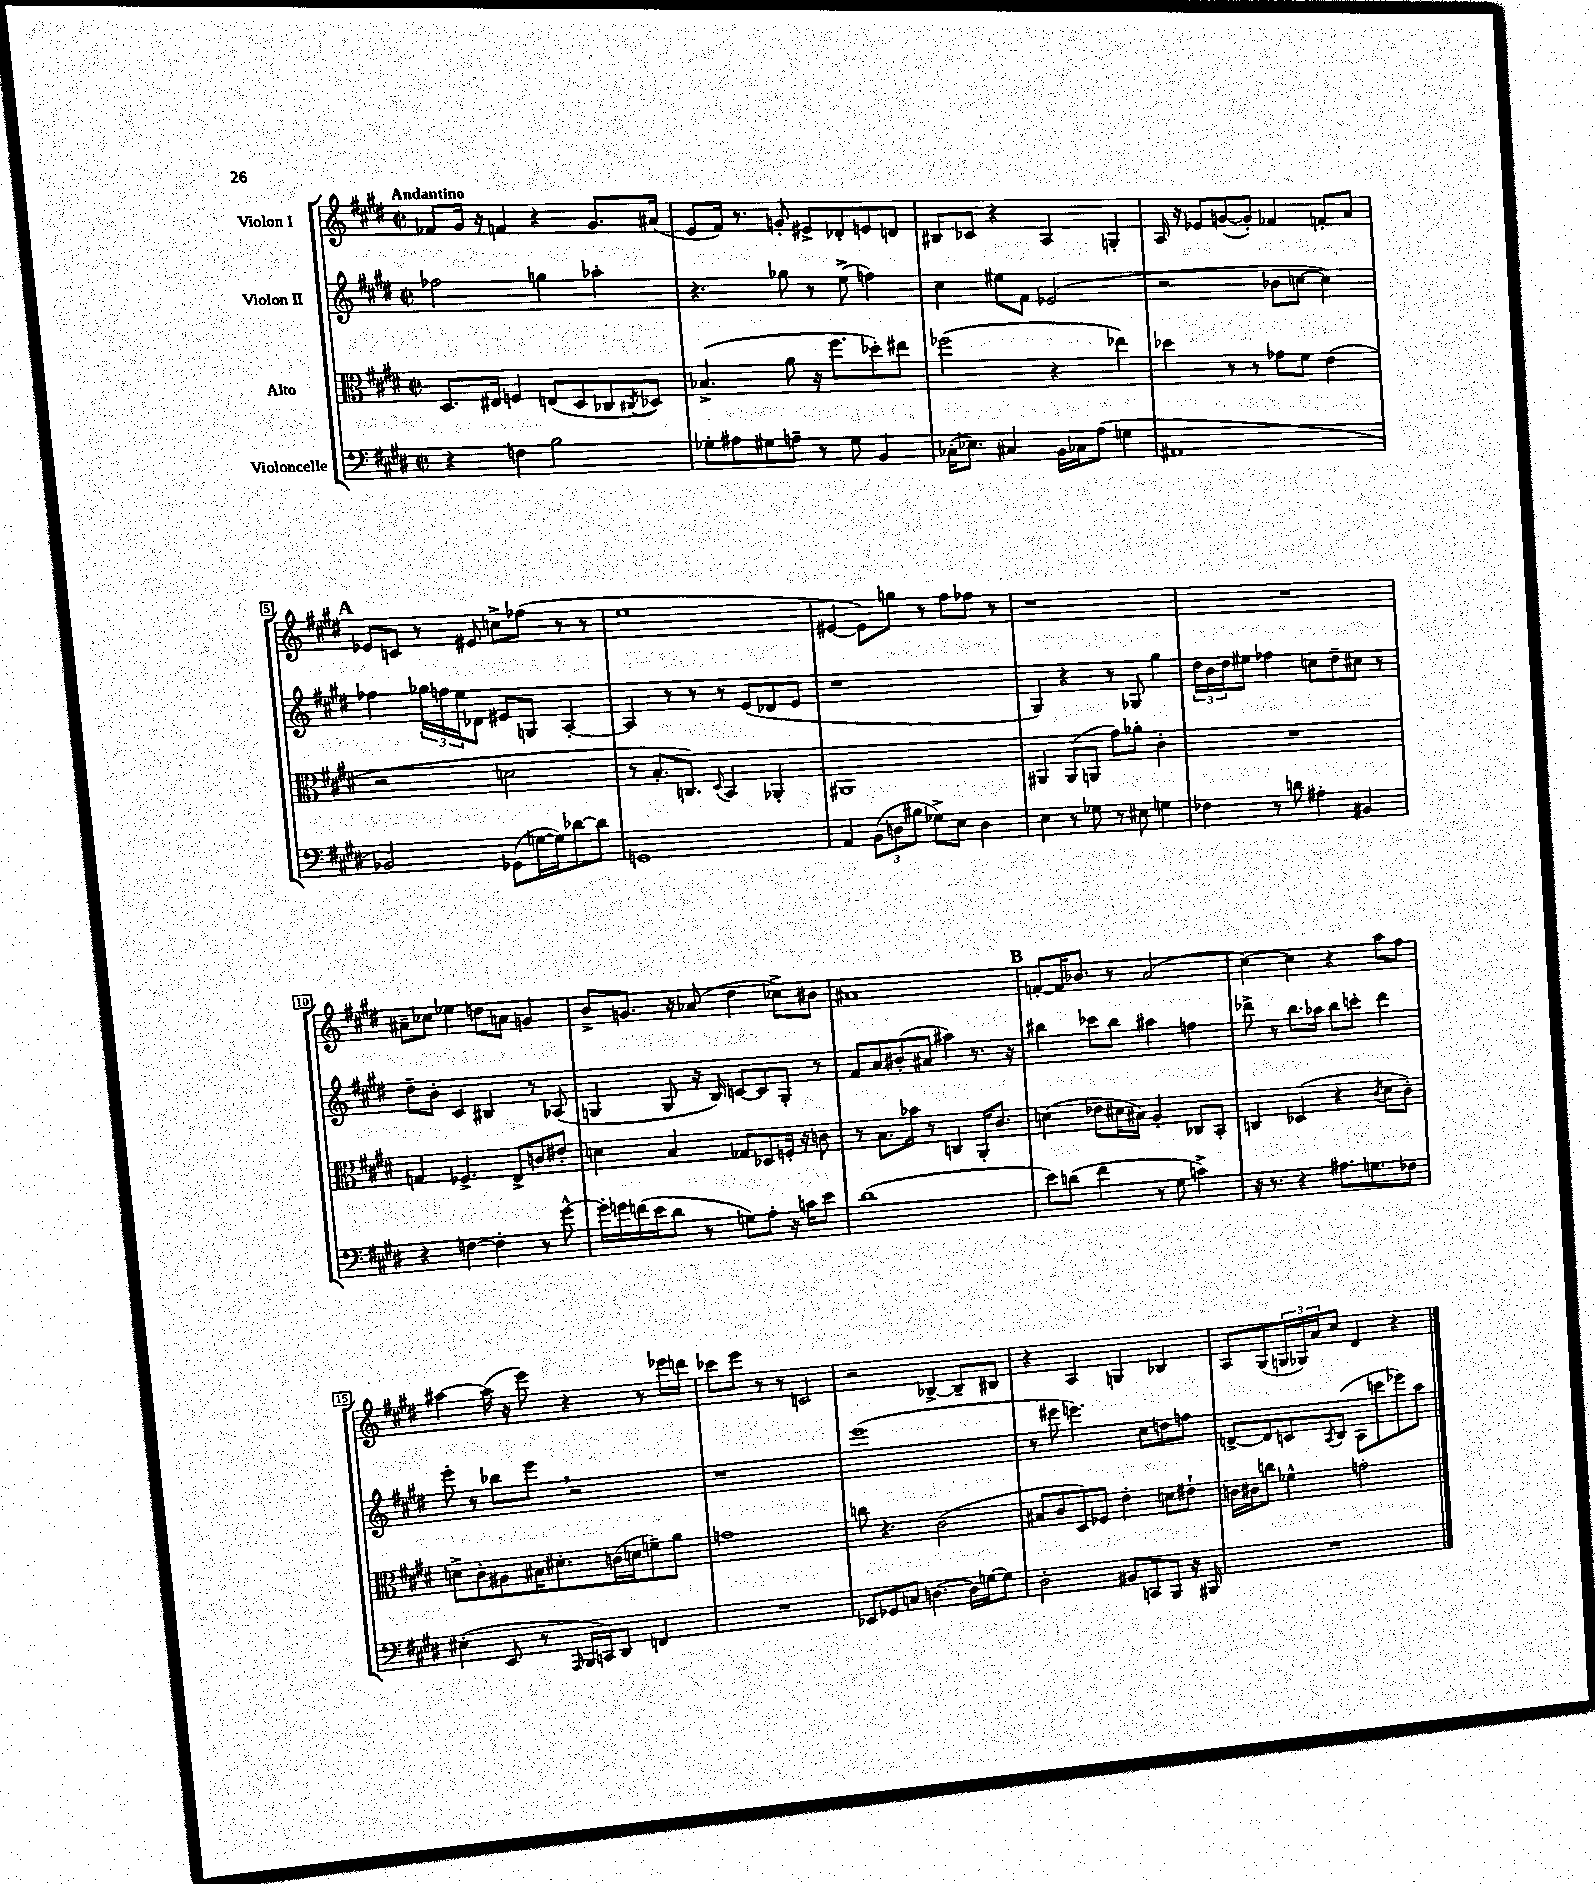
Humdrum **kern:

**kern	**kern	**kern	**kern
*part4	*part3	*part2	*part1
*staff4	*staff3	*staff2	*staff1
*I"Violoncelle	*I"Alto	*I"Violon II	*I"Violon I
*clefF4	*clefC3	*clefG2	*clefG2
*k[f#c#g#d#]	*k[f#c#g#d#]	*k[f#c#g#d#]	*k[f#c#g#d#]
*M2/2	*M2/2	*M2/2	*M2/2
*met(c|)	*met(c|)	*met(c|)	*met(c|)
=1	=1	=1	=1
!	!	!	!LO:TX:a:B:t=Andantino
4r	8.D#/L	2ff-X\	8f-X/L
.	.	.	16g#/Jk
.	16E#X/Jk	.	16r
4Fn\	4Fn/	.	4fn/
2B\	(8En/L	4ggn\	4r
.	8D#/	.	.
.	8C-X/	4aa-X'\	8.g#/L
.	8qC#X/	.	.
.	8D-X/J)	.	.
.	.	.	(16a#X/Jk
=2	=2	=2	=2
8G-X'\L	(4.B-X^/	4.r	8e/L
8A#X\	.	.	16f#/Jk)
.	.	.	8.r
8G#X\	.	.	.
8An~\J	8a\	8gg-X\	8gn'/
8r	16r	8r	8e#X^/L
.	8.ff#\L	.	.
8G#\	.	(8ee^\	8d-X'/
4BB/	8dd-X'\)	4ffn\)	8en/
.	8ee#X\J	.	8dn/J
=3	=3	=3	=3
(16C-X'\KL	(2ff-X\	4cc#\	8B#X/L
8.E-X\J)	.	.	.
.	.	.	8c-X/J
4C#X/	.	8ee#X\L	4r
.	.	8f#\J	.
16BB\LL	4r	(2e-X/	4A/
16C-X\J	.	.	.
(8A\J	.	.	.
4Gn\	4ee-X\)	.	4Gn'/
=4	=4	=4	=4
1AA#X	4dd-X\	2r	16A/
.	.	.	16r
.	.	.	8e-X/L
.	8r	.	([8gn/
.	8r	.	8g'/J])
.	8g-X\L	8b-X\L	4f-X/
.	8f#\J	[8ccn\J	.
.	(4e\	4cc\])	8fn'/L
.	.	.	8a/J
!!LO:LB:g=z
!!LO:REH:place=s1:t=A
=5	=5	=5	=5
2BB-X/)	2r	4ff-X\	8e-X/L
.	.	.	8cn/J
.	.	24gg-X\LL	8r
.	.	24ffn\	.
.	.	24ee\J	.
.	.	8d-X\J	8e#X/
(8GG-X\L	2dn\	8e#X/L	8ccn^\L
[16Gn\L	.	8Gn/J	(8ff-X\J
16G\J])	.	.	.
[8d-X\	.	[4A'/	8r
8d-\J]	.	.	8r
=6	=6	=6	=6
1GGn	8r	4A/]	1ee
.	8.B'/L	.	.
.	.	8r	.
.	8.Cn/J)	.	.
.	.	8r	.
.	8qqD#/	.	.
.	4BB/	8r	.
.	.	(8e/L	.
.	4AA-X'/	8d-X/	.
.	.	8e/J	.
=7	=7	=7	=7
4AA/	1AA#X	1r	[4e#X/
(12BB\L	.	.	8e#\L])
12Dn\	.	.	.
.	.	.	8ggn\J
12B#X\J	.	.	.
8G-X^\L)	.	.	8r
8E\J	.	.	8ff#\L
4D\	.	.	8ff-X\J
.	.	.	8r
=8	=8	=8	=8
4E\	4AA#X/	4G#/)	1r
8r	(8AA#/L	4r	.
8G-X\	8AAn/J	.	.
8r	8g#\L)	8r	.
8E#X\	8a-X'\J	8G-X/	.
4Gn\	4c#'\	4gg#\	.
=9	=9	=9	=9
4F-X\	1r	24dd#\LL	1r
.	.	24b\	.
.	.	24dd#\J	.
.	.	8ee#X\J	.
8r	.	4ff-X\	.
8dn\	.	.	.
4A#X'\	.	8ccn\L	.
.	.	8dd#~\	.
4BB#X/	.	8cc#X\J	.
.	.	8r	.
!!LO:LB:g=z
=10	=10	=10	=10
4r	4Gn/	8dd#~\L	8a#X~\L
.	.	8b'\J	8cc-X\J
[4Fn\	4.F-X^/	4c#/	4ee-X\
4F'\]	.	4B#X/	8ddn\L
.	8E^/L	.	8an\J
8r	8cn/	8r	4gn/
[8g#^^\	8e#X'/J	(8A-X/	.
=11	=11	=11	=11
16g#'\LL]	4dn\	4Gn/	8b^/L
16gn\	.	.	.
(16fn\	.	.	8.gn/J
16e\J	.	.	.
8d#\J	4B/	8G/	.
.	.	.	16r
8r	.	16r	(8a-X/
.	.	16B/)	.
8Gn\L)	8G-X/L	[8cn/L	4dd#\
8A'\J	8D-X/	8c/]	.
16r	16Fn'/Jk	8G'/J	8cc-X^\L)
16cn\KL	16r	.	.
8e\J	8cn\	8r	8b#X\J
=12	=12	=12	=12
(1d#	8r	8f#/L	1a#X
.	8.B\L	8a/	.
.	.	(8b#X'/	.
.	16b-X\Jk	.	.
.	8r	8a#X/J	.
.	4Cn/	4aa#X\)	.
.	16AA'/KL	8.r	.
.	8.c#/J	.	.
.	.	16r	.
!!LO:REH:place=s1:t=B
=13	=13	=13	=13
8e\L)	(4dn\	4bb#X\	[8fn'/L
(8dn\J	.	.	16f/K]
.	.	.	8.b-X/J
4f#\	8e-X\L	8ccc-X\L	.
.	16d#X\L	8bb#\J	8r
.	16B#X\JJ)	.	.
8r	4A'/	4aa#X\	(2a/
8G#\	.	.	.
4cn^\)	8C-X/L	4ffn\	.
.	8BB'/J	.	.
=14	=14	=14	=14
16r	4Cn/	8ddd-X^\	[4cc#\)
8.r	.	.	.
.	.	8r	.
4r	(4D-X/	8.bb\L	4cc#\]
.	.	16aa-X\Jk	.
8.A#X\L	4r	8bb\L	4r
.	.	8cccn'\J	.
8.Gn\	.	.	.
.	8qc#/	.	.
.	8d#\L	4ddd-\	8aa\L
8F-X\J	8c#'\J)	.	8ff#\J
!!LO:LB:g=z
=15	=15	=15	=15
(4E#X'\	8dn^\L	8eee'\	[4aa#X\
.	8c#'\	8r	.
8EE/	8A#X\	8bb-X\L	(16aa#\]
.	.	.	16r
8r	16B#X\K	8eee,\J	8eee\)
.	8.d#X'\	.	.
16qqAAA/	.	.	.
16BBB/LL	.	2r	4r
16CCn/J)	.	.	.
8DD#/J	(16cn\L	.	.
.	16dn\J	.	.
4FFn/	8fn~\)	.	8r
.	8a\J	.	16eee-X\LL
.	.	.	16dddn\JJ
=16	=16	=16	=16
1r	1gn	1r	8ccc-X\L
.	.	.	8eee\J
.	.	.	8r
.	.	.	8r
.	.	.	2cn/
=17	=17	=17	=17
8EE-X/L	8ccn\	(1eee	2r
8GG-X/	4.r	.	.
8Cn/J	.	.	.
[4.Dn\	.	.	.
.	(2c#\	.	[4B-X^/
16D\LL]	.	.	8B-~/L]
[16Gn\J	.	.	.
8G\J]	.	.	8B#X/J
=18	=18	=18	=18
2D#'\	8B#X/L	8r	4r
.	8c#/	8eee#X\	.
.	8D#/)	4.eeen\)	4A/
.	8F-X/J	.	.
8BB#X/L	4e'\	.	4Gn/
8CCn/	.	8cc#\L	.
8BBB/J	8dn\L	8ddn\	4B-X/
16r	8e#X`\J	8ffn\J	.
16BBB#X/	.	.	.
=19	=19	=19	=19
1r	16cn\LL	[8dn^/L	8A/L
.	16c#X\J	.	.
.	8ccn\J	8d/]	(8G#/
.	4f-X^^\	8cn/	24Gn/L
.	.	.	24G-X/)
.	.	.	24a/J
.	.	8qA/	.
.	.	(8B/J	8cc#/J
.	2gn'\	8A\L	4d#/
.	.	8cccn\	.
.	.	8eee-X\)	4r
.	.	8aa\J	.
==	==	==	==
*-	*-	*-	*-
